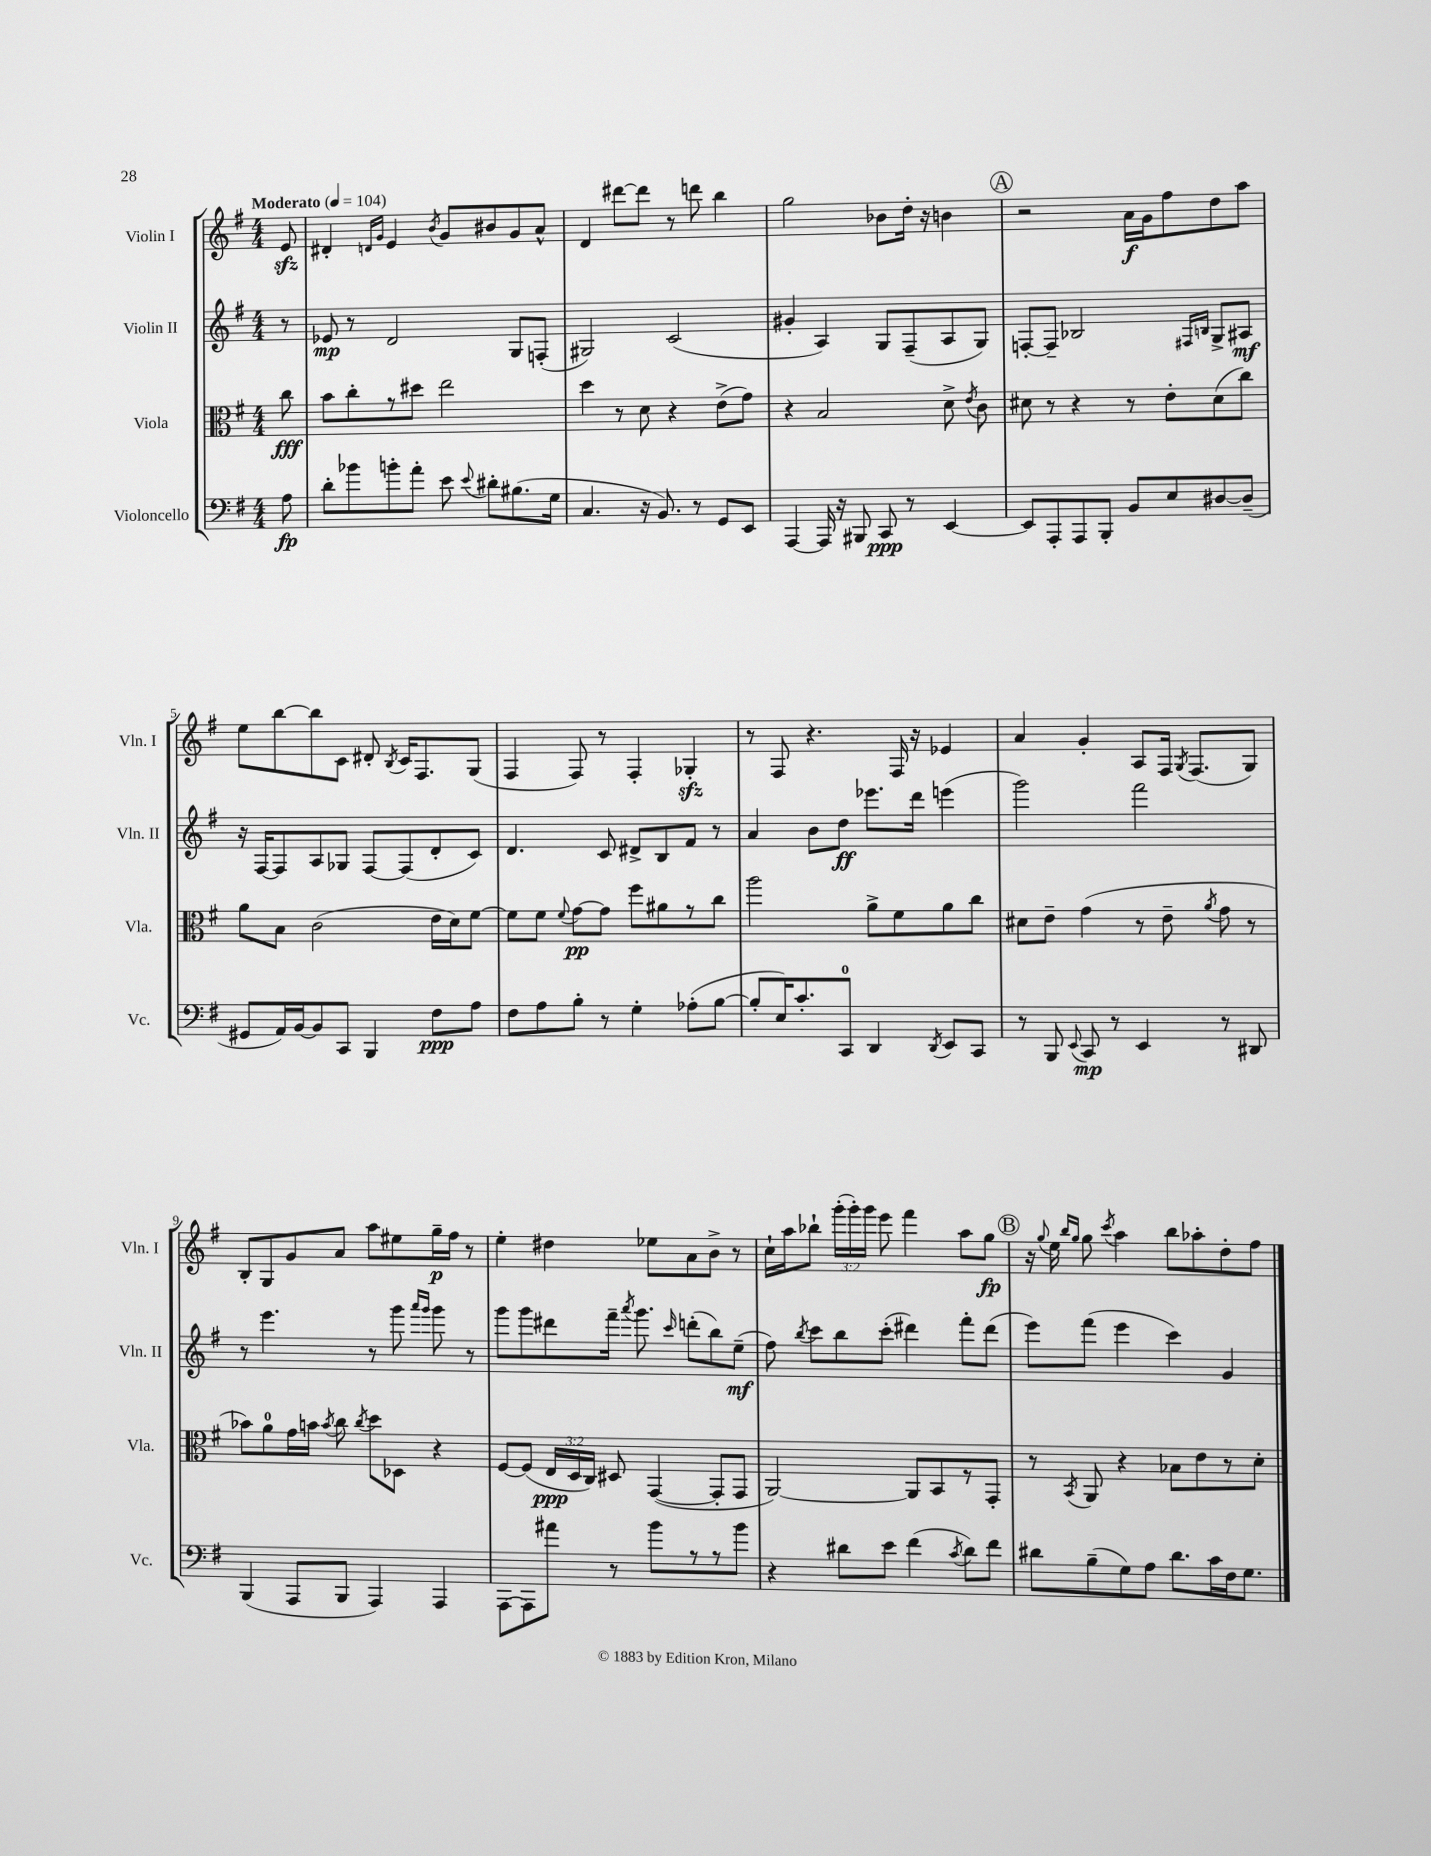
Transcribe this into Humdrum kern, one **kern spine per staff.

**kern	**kern	**kern	**kern
*staff4	*staff3	*staff2	*staff1
*clefF4	*clefC3	*clefG2	*clefG2
*k[f#]	*k[f#]	*k[f#]	*k[f#]
*M4/4	*M4/4	*M4/4	*M4/4
*MM104	*MM104	*MM104	*MM104
8A	8cc	8r	8e
=	=	=	=
8d'	8b	8e-	4d#'
8b-	8cc'	8r	.
.	.	.	16qqd
.	.	.	16qqg
8b'	8r	2d	4e
8a'	8dd#	.	.
.	.	.	8qb
8e	2ee	.	8g
8qqe	.	.	.
8d#'	.	.	8b#
(8.B#	.	8G	8g
.	.	(8F'	8a^^
16G	.	.	.
=	=	=	=
4.C	4dd	2G#)	4d
.	8r	.	[8ddd#
16r	8d	.	8ddd#]
8.BB)	.	.	.
.	4r	(2c	8r
8r	.	.	8ddd
8GG	(8e^	.	4bb
8EE	8g)	.	.
=	=	=	=
[4AAA	4r	4g#'	2gg
16AAA]	2B	4A)	.
16r	.	.	.
8BBB#	.	.	.
8CC	.	8G	8b-
8r	.	(8F#~	16dd'
.	.	.	16r
[4EE	8d^	8A	4b
.	8qe	.	.
.	8c	8G)	.
=	=	=	=
8EE]	8d#	[8F'	2r
8AAA'	8r	8F~]	.
8AAA	4r	2B-	.
8BBB'	.	.	.
8BB	8r	.	16a
.	.	.	16g
8E	8e'	.	8ff#
.	.	16qqF#	.
.	.	16qqB	.
[8D#	(8d#	8G^	8dd
(8D#~]	8cc)	8A#	8aa
=	=	=	=
8GG#	8a	16r	8ee
.	.	[16F#	.
16AA)	8B	8F#]	[8bb
[16BB	.	.	.
8BB]	(2c	8A	8bb]
8CC	.	8G-	8c
4BBB	.	[8F#	8d#'
.	.	.	8qB
.	.	(8F#]	16c
.	.	.	8.F#
8F#	16e	8d'	.
.	16d)	.	.
8A	[8f#	8c)	(8G
=	=	=	=
8F#	8f#]	4.d	4F#
8A	8f#	.	.
.	8qqf#	.	.
8B'	[8g	.	8F#)
8r	8g]	8c	8r
4G'	8ff#	8d#^	4F#'
.	8a#	8B	.
(8A-'	8r	8f#	4G-'
[8B	8cc	8r	.
=	=	=	=
8B']	2aa	4a	8r
16E)	.	.	8F#
8.c'	.	.	.
.	.	8b	4.r
8CC	.	8dd	.
4DD	8a^	8.eee-	.
.	8f#	.	16F#
.	.	16ddd	16r
8qDD	.	.	.
8EE	8a	(4eee	4e-
8CC	8cc	.	.
=	=	=	=
8r	8d#	2ggg)	4a
8BBB	8e~	.	.
8qqEE	.	.	.
8CC	(4g	.	4g'
8r	.	.	.
4EE	8r	2fff#	8A
.	8e~	.	16F#
.	.	.	8qG
.	.	.	(8.F#
.	8qa	.	.
8r	8g	.	.
8DD#	8r	.	8G)
=	=	=	=
(4BBB	8b-)	8r	8B'
.	8a	4.eee	8G
8AAA	16g	.	8g
.	16b	.	.
.	8qb	.	.
8BBB	8cc	.	8a
.	8qcc	.	.
4AAA)	8dd	8r	8aa
.	8D-	8ggg	8ee#
.	.	16qqaaa	.
.	.	16qqggg	.
4AAA	4r	8ggg	16gg~
.	.	.	16ff#
.	.	8r	8r
=	=	=	=
[8AAA	[8F#	8ggg	4ee'
8AAA]	(8F#]	8ggg	.
8a#	24E	8ddd#	4dd#
.	24D	.	.
.	24C)	.	.
8r	8D#	16fff#~	.
.	.	8qaaa	.
.	.	8.ggg	.
8b	([4GG	.	8ee-
.	.	16qqccc	.
8r	.	(8ddd'	8a
8r	8GG']	8bb)	8b^
8b	8GG	(8ee~	8r
=	=	=	=
4r	[2AA)	8ff#)	16cc`
.	.	.	16aa
.	.	8qbb	.
.	.	8ccc	8bb-`
8d#	.	8bb	(24ggg'
.	.	.	24ggg')
.	.	.	24ggg
8e	.	(8ccc'	8eee
(4f#	8AA]	4ddd#)	4fff#
.	8BB	.	.
8qc	.	.	.
8d#)	8r	8fff#'	8aa
8f#	8GG'	(8ddd#	8gg
=	=	=	=
8d#	8r	8eee)	16r
.	.	.	8qqgg
.	.	.	16ee
.	.	.	16qqbb
.	8qBB	.	16qqgg
(8B~	8AA	(8fff#	8gg
.	.	.	8qccc
8G)	4r	4eee	4aa
8A	.	.	.
8.d#	8B-	4ccc)	8bb
.	8e	.	8aa-'
16c	.	.	.
16F#	8r	4g	8dd'
8.G	.	.	.
.	8d'	.	8ff#
==	==	==	==
*-	*-	*-	*-
